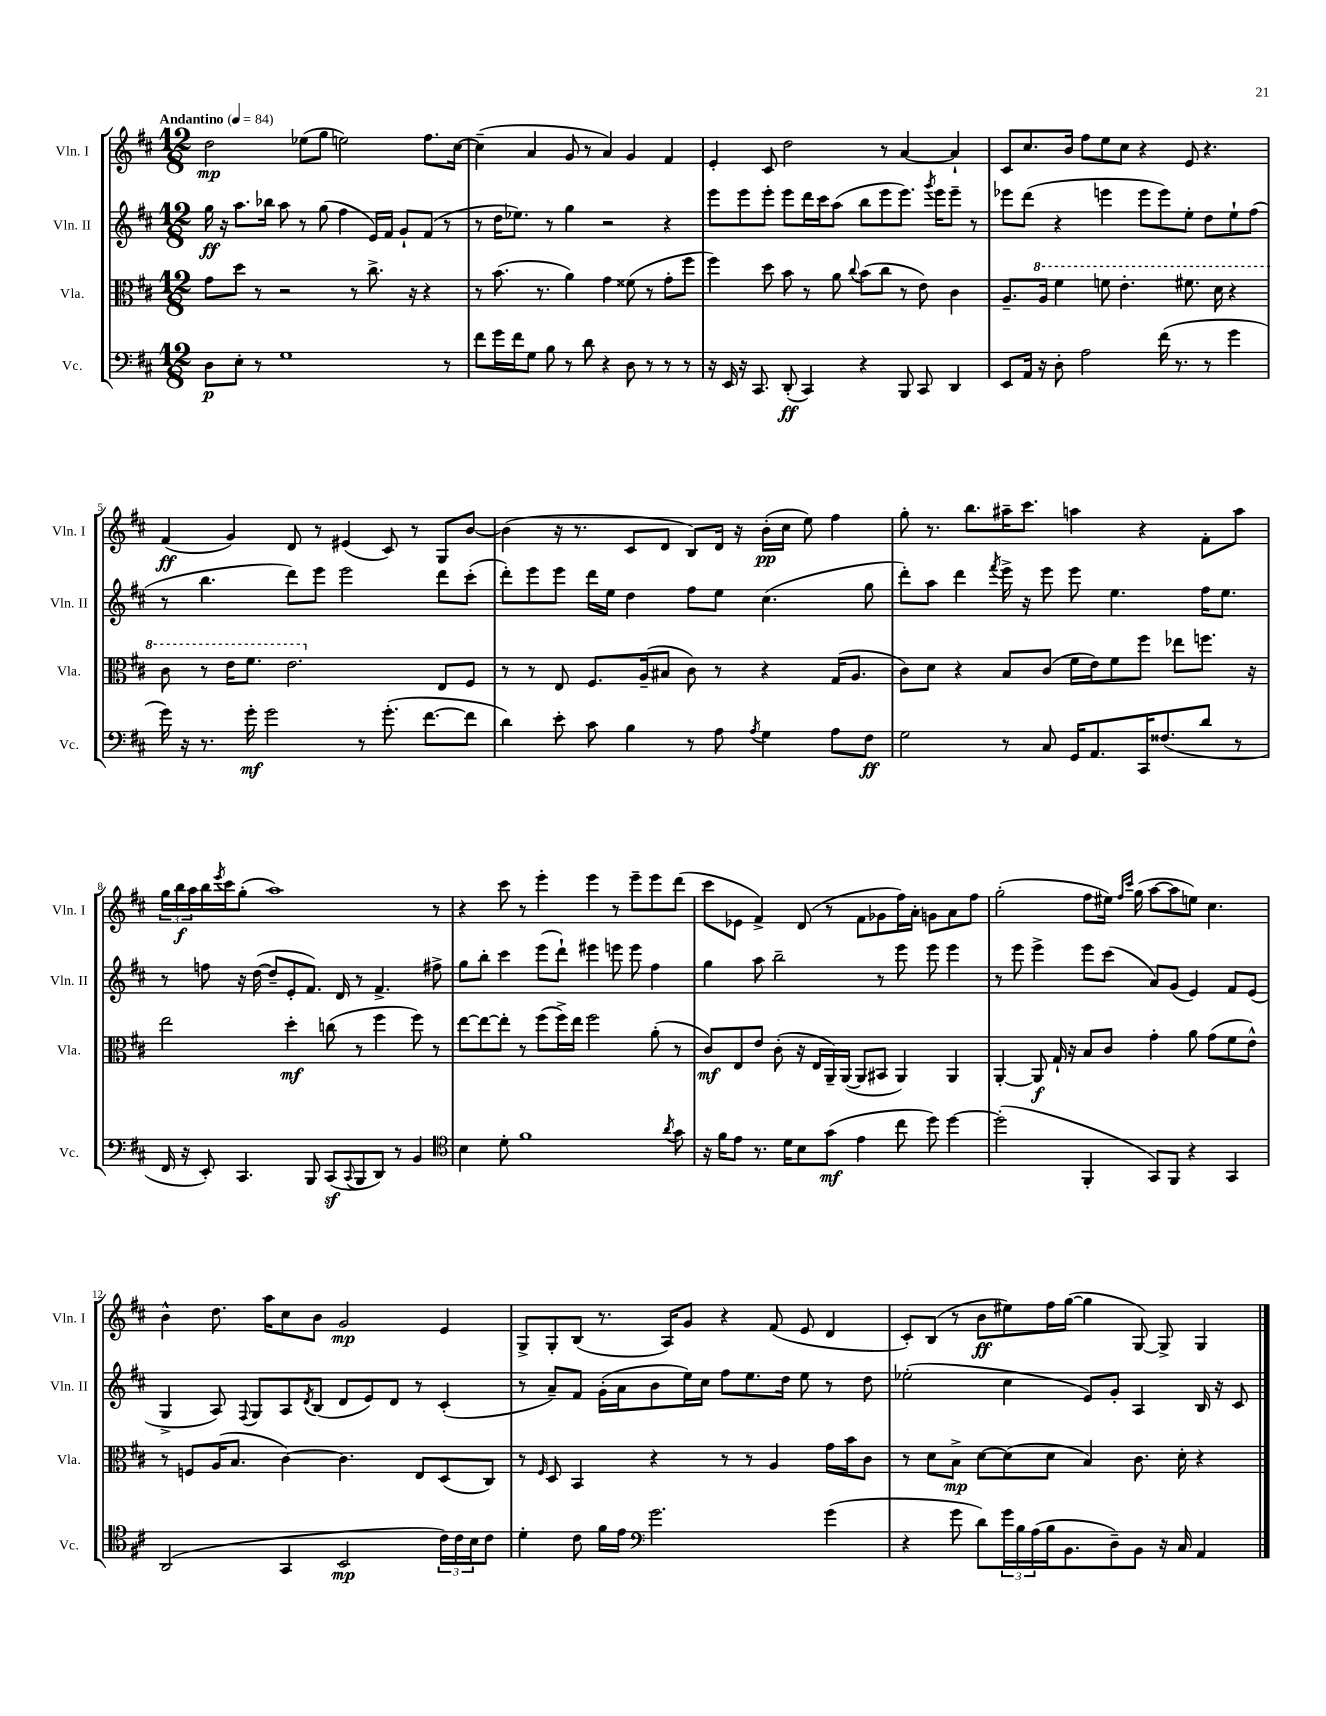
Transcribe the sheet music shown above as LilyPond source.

<<
\new StaffGroup <<
\new Staff = "s0" \with { instrumentName = "Vln. I" shortInstrumentName = "Vln. I" } {
    \clef treble \key d \major \numericTimeSignature \time 12/8 \tempo "Andantino" 4 = 84
    d''2\mp ees''8( g''8 e''2) fis''8. cis''16~ |
    cis''4--( a'4 g'8 r8 a'4) g'4 fis'4 |
    e'4-. cis'8 d''2 r8 a'4~ a'4-! |
    cis'8 cis''8. b'16 fis''8 e''8 cis''8 r4 e'8 r4. |
    fis'4\ff( g'4) d'8 r8 eis'4( cis'8) r8 g8 b'8~ |
    b'4( r16 r8. cis'8 d'8 b8) d'16 r16 b'16-.\pp( cis''16 e''8) fis''4 |
    g''8-. r8. b''8. ais''16-- cis'''8. a''4 r4 fis'8-. a''8 |
    \tuplet 3/2 { g''16 b''16\f a''16 } b''16 \acciaccatura { e'''8 } cis'''16 g''8-.( a''1) r8 |
    r4 cis'''8 r8 e'''4-. e'''4 r8 e'''8-- e'''8 d'''8( |
    cis'''8 ees'8 fis'4->) d'8( r8 fis'8 ges'8 fis''16) a'16-. g'8 a'8 fis''8 |
    g''2-.( fis''8 eis''16) \grace { fis''16 cis'''16 } g''16( a''8~ a''8 e''8) cis''4. |
    b'4-^ d''8. a''16 cis''8 b'8 g'2\mp e'4 |
    g8-> g8-. b8( r8. a16) g'8 r4 fis'8( e'8 d'4 |
    cis'8-.) b8( r8 b'8\ff eis''8) fis''16 g''16~( g''4 g8~) g8-> g4 \bar "|." |
}
\new Staff = "s1" \with { instrumentName = "Vln. II" shortInstrumentName = "Vln. II" } {
    \clef treble \key d \major \numericTimeSignature \time 12/8
    g''16\ff r16 a''8. bes''16 a''8 r8 g''8( fis''4 e'16) fis'16 g'8-! fis'8( r8 |
    r8 d''16 ees''8.) r8 g''4 r2 r4 |
    e'''8 e'''8 e'''8-. e'''8 d'''16 cis'''16 a''8( b''8 e'''8 e'''8.) \acciaccatura { g'''8 } e'''16 e'''8-- r8 |
    ees'''8 d'''8( r4 e'''4 e'''8 e'''8) e''8-. d''8 e''8-! fis''8( |
    r8 b''4. d'''8) e'''8 e'''2 d'''8 cis'''8-.( |
    d'''8-.) e'''8 e'''8 d'''16 e''16 d''4 fis''8 e''8 cis''4.( g''8 |
    d'''8-.) a''8 d'''4 \acciaccatura { fis'''8 } e'''16-> r16 e'''8 e'''8 e''4. fis''16 e''8. |
    r8 f''8 r16 d''16~( d''8-- e'8-. fis'8.) d'16 r8 fis'4.-> fis''8-> |
    g''8 b''8-. cis'''4 e'''8( d'''8-!) eis'''4 e'''8 e'''8 fis''4 |
    g''4 a''8 b''2-- r8 e'''8 e'''8 e'''4 |
    r8 e'''8 e'''4-> e'''8 cis'''8( a'8) g'8( e'4) fis'8 e'8( |
    g4-> a8) \appoggiatura { fis8 } g8 a8 \acciaccatura { d'8 } b8( d'8 e'8) d'8 r8 cis'4-.( |
    r8 a'8--) fis'8 g'16-.( a'16 b'8 e''16) cis''16 fis''8 e''8. d''16 e''8 r8 d''8 |
    ees''2-.( cis''4 e'8) g'8-. a4 b16 r16 cis'8 \bar "|." |
}
\new Staff = "s2" \with { instrumentName = "Vla." shortInstrumentName = "Vla." } {
    \clef alto \key d \major \numericTimeSignature \time 12/8
    g'8 d''8 r8 r2 r8 cis''8.-> r16 r4 |
    r8 b'8.( r8. a'4) g'4 fisis'8( r8 g'8-. fis''8 |
    fis''4) d''8 b'8 r8 a'8 \appoggiatura { cis''8 } b'8( cis''8 r8 e'8) cis'4 |
    a8.-- \ottava #1 a'16 fis''4 f''8 e''4.-. fis''8. d''16 r4 |
    cis''8 r8 e''16 fis''8. e''2. \ottava #0 e8 fis8 |
    r8 r8 e8 fis8. a16--( bis8 cis'8) r8 r4 g16( a8. |
    cis'8) d'8 r4 b8 cis'8( fis'16 e'16) fis'8 fis''8 ees''8 f''8. r16 |
    e''2 d''4-.\mf c''8( r8 fis''4 fis''8) r8 |
    e''8~ e''8~ e''8-. r8 fis''8( fis''16->) e''16 fis''2 a'8-.( r8 |
    cis'8\mf) e8 e'8 cis'8-.( r16 e16 a,16--) a,16~( a,8 bis,8 a,4) a,4 |
    a,4~-. a,8\f g16-! r16 b8 cis'8 g'4-. a'8 g'8( fis'8 e'8-^) |
    r8 f8 a16( b8. cis'4~) cis'4. e8 d8( cis8) |
    r8 \grace { fis16 } d8 b,4 r4 r8 r8 a4 g'16 b'16 cis'8 |
    r8 d'8 b8->\mp d'8~ d'8( d'8 b4) cis'8. d'16-. r4 \bar "|." |
}
\new Staff = "s3" \with { instrumentName = "Vc." shortInstrumentName = "Vc." } {
    \clef bass \key d \major \numericTimeSignature \time 12/8
    d8\p e8-. r8 g1 r8 |
    fis'8 g'16 fis'16 g8 b8 r8 d'8 r4 d8 r8 r8 r8 |
    r16 e,16 r16 cis,8. d,8-.\ff( cis,4) r4 b,,8 cis,8 d,4 |
    e,8 a,16 r16 d8-. a2 fis'16( r8. r8 g'4 |
    g'16) r16 r8. g'16-.\mf g'2 r8 g'8.-.( fis'8.~ fis'8 |
    d'4) e'8-. cis'8 b4 r8 a8 \acciaccatura { a8 } g4 a8 fis8\ff |
    g2 r8 cis8 g,16 a,8. cis,16 fisis8.( d'8 r8 |
    fis,16 r16 e,8-.) cis,4. b,,8 cis,8\sf( \appoggiatura { cis,8 } b,,8 d,8) r8 b,4 |
    \clef tenor b4 d'8-. fis'1 \acciaccatura { a'8 } g'8 |
    r16 fis'16 e'8 r8. d'16 b8 g'8\mf( e'4 cis''8 d''8) d''4~ |
    d''2-.( fis,4-. g,8) fis,8 r4 g,4 |
    a,2( g,4 b,2\mp \tuplet 3/2 { cis'16) cis'16 b16 } cis'8 |
    d'4-. cis'8 fis'16 e'16 \clef bass g'2. g'4( |
    r4 g'8 d'8) \tuplet 3/2 { g'16 b16 a16( } b16 b,8. d8--) b,8 r16 cis16 a,4 \bar "|." |
}
>>
>>
